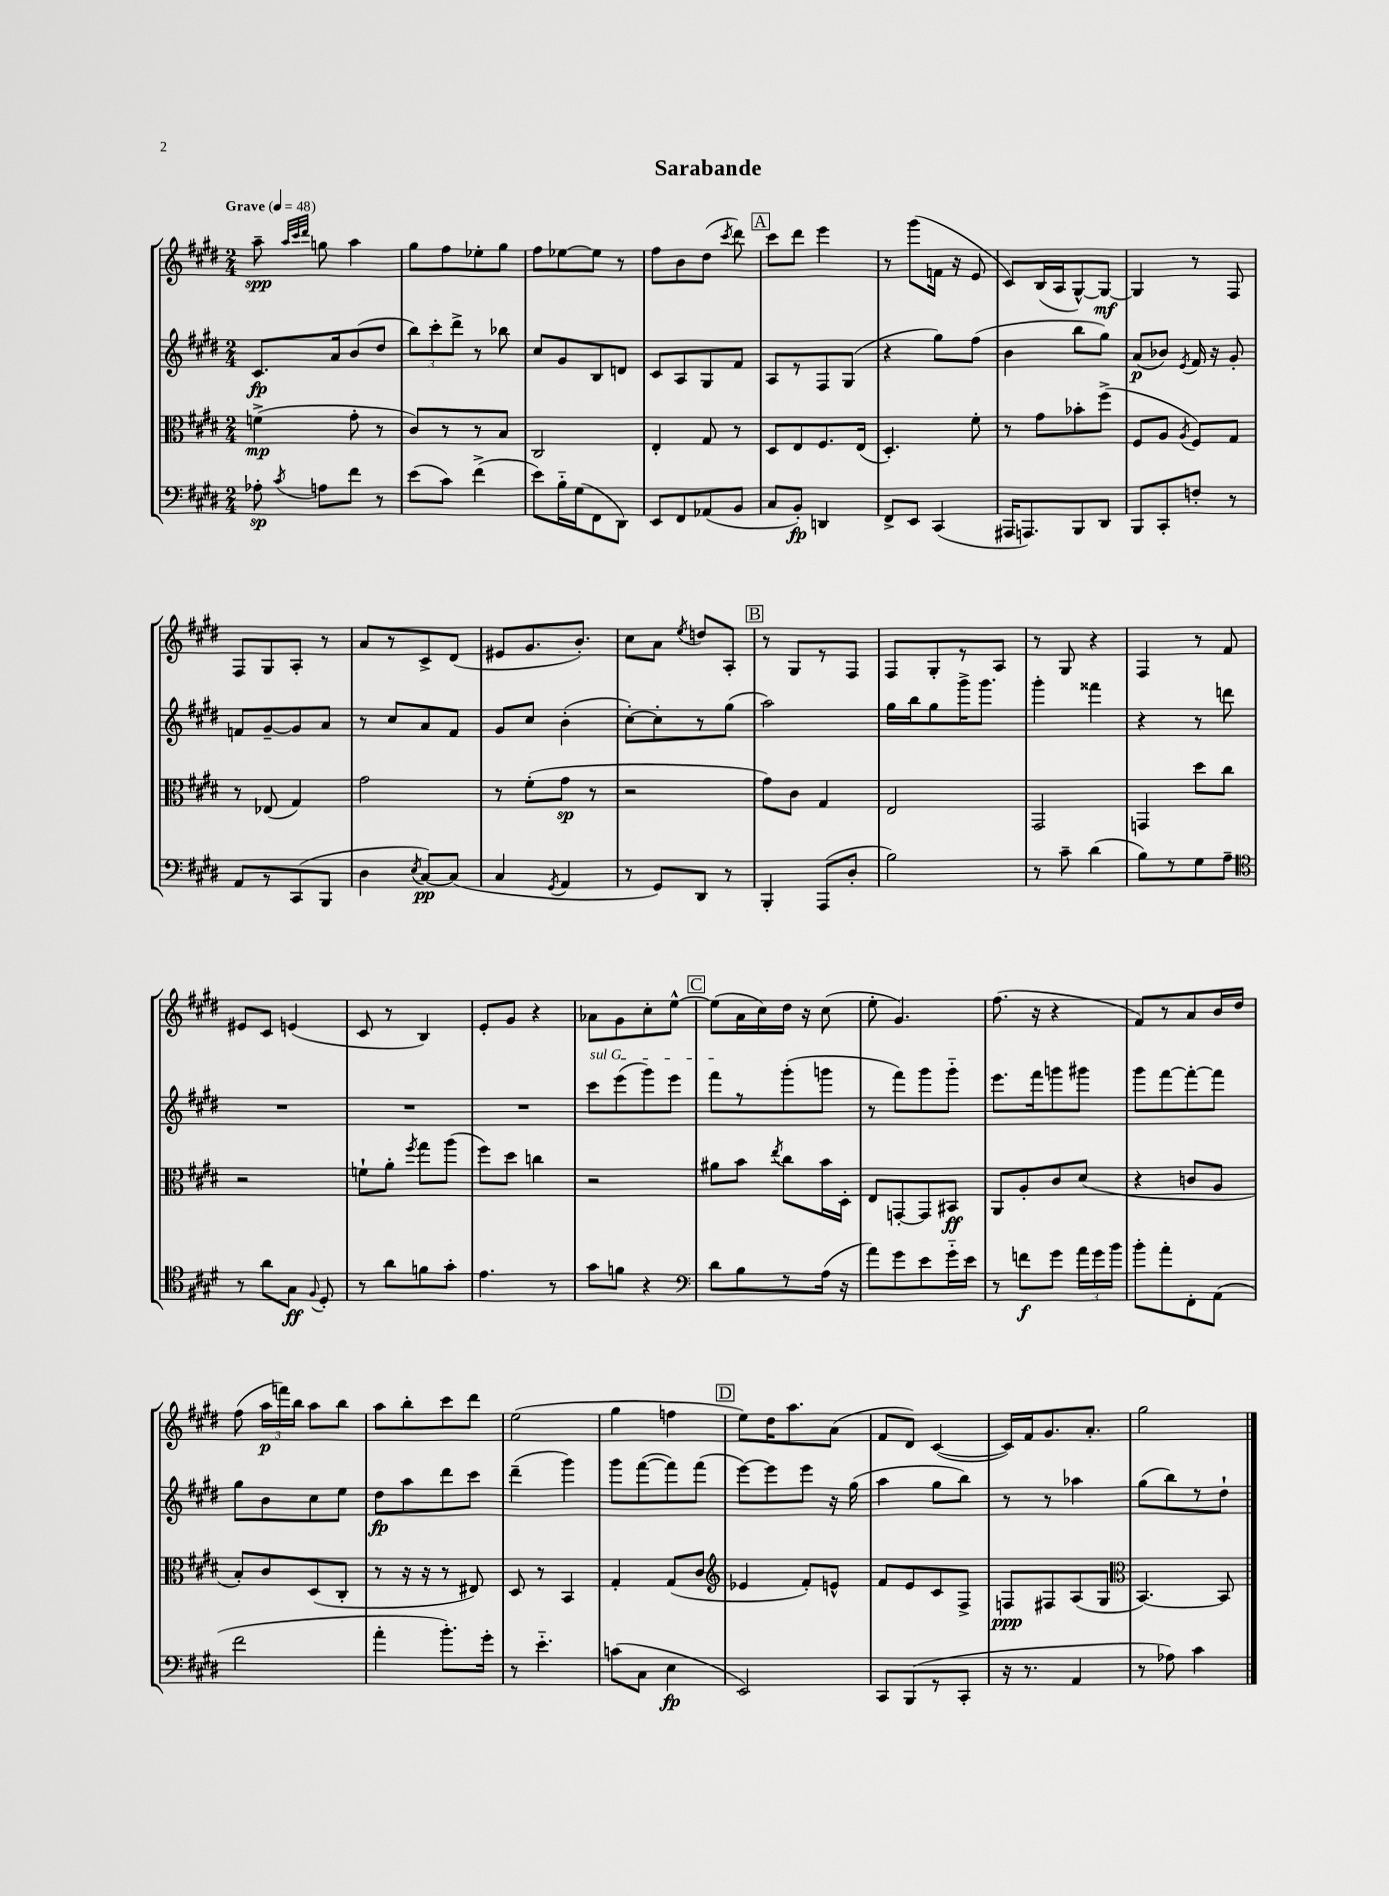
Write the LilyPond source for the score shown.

\header { title = "Sarabande" }
<<
\new StaffGroup <<
\new Staff = "s0" {
    \clef treble \key e \major \numericTimeSignature \time 2/4 \tempo "Grave" 4 = 48
    \autoBeamOff a''8--\spp \grace { a''32[ cis'''32 dis'''32] } g''8 a''4 |
    gis''8[ fis''8 ees''8-. gis''8] |
    fis''8[ ees''8~ ees''8] r8 |
    fis''8[ b'8 dis''8]( \acciaccatura { cis'''8 } dis'''8) |
    \mark \markup { \box "A" } cis'''8[ dis'''8] e'''4 |
    r8 gis'''8[( f'16] r16 e'8 |
    cis'8[) b16( a16 gis8~-^) gis8]~\mf |
    gis4 r8 fis8 |
    fis8[ gis8 a8]-. r8 |
    a'8[ r8 cis'8-> dis'8]( |
    eis'8[ gis'8. b'8.]-.) |
    cis''8[ a'8] \acciaccatura { e''8 } d''8[ a8]-. |
    \mark \markup { \box "B" } r8 gis8[ r8 fis8] |
    fis8[ gis8-. r8 a8] |
    r8 gis8 r4 |
    fis4 r8 fis'8 |
    eis'8[ cis'8] e'4( |
    cis'8 r8 b4) |
    e'8[-. gis'8] r4 |
    aes'8[ gis'8 cis''8-. e''8]~-^ |
    \mark \markup { \box "C" } e''8[( a'16 cis''16) dis''16] r16 cis''8( |
    e''8-. gis'4.) |
    fis''8.( r16 r4 |
    fis'8[) r8 a'8 b'16 dis''16] |
    fis''8( \tuplet 3/2 { a''16[\p f'''16) b''16] } a''8[ b''8] |
    a''8[ b''8-. cis'''8 dis'''8] |
    e''2( |
    gis''4 f''4 |
    \mark \markup { \box "D" } e''8[) dis''16 a''8. a'8]( |
    fis'8[ dis'8]) cis'4~( |
    cis'16[) fis'16 gis'8. a'8.]-. |
    gis''2 \bar "|." |
}
\new Staff = "s1" {
    \clef treble \key e \major \numericTimeSignature \time 2/4
    \autoBeamOff cis'8.[\fp a'16 b'8( dis''8] |
    \tuplet 3/2 { b''8[) cis'''8-. dis'''8]-> } r8 bes''8 |
    cis''8[ gis'8 b8 d'8] |
    cis'8[ a8 gis8 fis'8] |
    \mark \markup { \box "A" } a8[ r8 fis8 gis8]( |
    r4 gis''8[) fis''8]( |
    b'4 b''8[ gis''8]) |
    a'8[\p( bes'8]) \acciaccatura { e'8 } fis'16 r16 gis'8-. |
    f'8[ gis'8~-- gis'8 a'8] |
    r8 cis''8[ a'8 fis'8] |
    gis'8[ cis''8] b'4-.( |
    cis''8[~-.) cis''8-. r8 gis''8]( |
    \mark \markup { \box "B" } a''2) |
    gis''16[ b''16 gis''8 gis'''16-> gis'''8.] |
    gis'''4-. fisis'''4 |
    r4 r8 d'''8 |
    R2 |
    R2 |
    R2 |
    \once \override TextSpanner.bound-details.left.text = \markup { \italic "sul G" } cis'''8[\startTextSpan e'''8( gis'''8) e'''8] |
    \mark \markup { \box "C" } fis'''8[\stopTextSpan r8 gis'''8-.( g'''8] |
    r8 fis'''8[) gis'''8 gis'''8]-_ |
    e'''8.[ fis'''16 g'''8 gis'''8] |
    gis'''8[ fis'''8~ fis'''8~-. fis'''8] |
    gis''8[ b'8 cis''8 e''8] |
    dis''8[\fp a''8 dis'''8 cis'''8] |
    dis'''4--( gis'''4) |
    gis'''8[ fis'''8~( fis'''8) fis'''8]( |
    \mark \markup { \box "D" } e'''8[~) e'''8 e'''8] r16 gis''16( |
    a''4 gis''8[ b''8]) |
    r8 r8 aes''4 |
    gis''8[( b''8) r8 dis''8]-! \bar "|." |
}
\new Staff = "s2" {
    \clef alto \key e \major \numericTimeSignature \time 2/4
    \autoBeamOff f'4->\mp( gis'8-. r8 |
    cis'8[) r8 r8 b8] |
    cis2 |
    e4-. gis8 r8 |
    \mark \markup { \box "A" } dis8[ e8 fis8. e16]( |
    dis4.-.) fis'8-. |
    r8 gis'8[ bes'8-. fis''8]->( |
    fis8[ a8] \acciaccatura { a8 } fis8[) gis8] |
    r8 ees8( gis4) |
    gis'2 |
    r8 fis'8[-.( gis'8]\sp r8 |
    r2 |
    \mark \markup { \box "B" } gis'8[) cis'8] gis4 |
    e2 |
    gis,2 |
    g,4 dis''8[ cis''8] |
    r2 |
    f'8[-! a'8]-. \acciaccatura { fis''8 } gis''8[ a''8]( |
    fis''8[) dis''8] c''4 |
    r2 |
    \mark \markup { \box "C" } ais'8[ b'8] \acciaccatura { e''8 } cis''8[ b'16 dis16]-. |
    e8[ g,8~-. g,8 bis,8]\ff |
    a,8[ a8-. cis'8 dis'8]( |
    r4 c'8[ a8] |
    b8[-.) cis'8 dis8( cis8]-. |
    r8 r16 r16 r8 eis8) |
    dis8 r8 b,4 |
    gis4-. gis8[( cis'8] |
    \mark \markup { \box "D" } \clef treble ees'4 fis'8[-.) e'8]-^ |
    fis'8[ e'8 cis'8 fis8]-> |
    f8[\ppp fis8 a8( gis8] |
    \clef alto b,4.~) b,8 \bar "|." |
}
\new Staff = "s3" {
    \clef bass \key e \major \numericTimeSignature \time 2/4
    \autoBeamOff aes8-.\sp \acciaccatura { cis'8 } a8[ fis'8] r8 |
    e'8[( cis'8]) fis'4->( |
    e'8[) b16-_ gis16( fis,8 dis,8]) |
    e,8[ fis,8 aes,8( b,8] |
    \mark \markup { \box "A" } cis8[ b,8]-.\fp) d,4 |
    fis,8[-> e,8] cis,4( |
    ais,,16[ a,,8.) b,,8 dis,8] |
    b,,8[ cis,8-. f8]-. r8 |
    a,8[ r8 cis,8( b,,8] |
    dis4 \acciaccatura { e8 } cis8[~\pp) cis8]( |
    cis4 \acciaccatura { gis,8 } a,4 |
    r8 gis,8[) dis,8] r8 |
    \mark \markup { \box "B" } b,,4-. a,,8[( dis8]-. |
    b2) |
    r8 cis'8-- dis'4( |
    b8[) r8 gis8 a8]-- |
    \clef tenor r8 a'8[ gis8]\ff \appoggiatura { fis8 } dis8-. |
    r8 a'8[ f'8 gis'8]-. |
    e'4. r8 |
    gis'8[ f'8] r4 |
    \mark \markup { \box "C" } \clef bass dis'8[ b8 r8 a16]( r16 |
    a'8[) gis'8 e'8 gis'16-_ e'16] |
    r8 f'8[\f gis'8] \tuplet 3/2 { a'16[ gis'16 b'16] } |
    b'8[-. a'8-. fis,8-. a,8]( |
    fis'2 |
    a'4-. b'8.[-.) gis'16]-. |
    r8 e'4.-_ |
    c'8[( cis8] e4\fp |
    \mark \markup { \box "D" } e,2) |
    cis,8[ b,,8( r8 cis,8]-. |
    r16 r8. a,4 |
    r8 aes8) cis'4 \bar "|." |
}
>>
>>
\layout { \context { \Score \remove "Bar_number_engraver" } }
